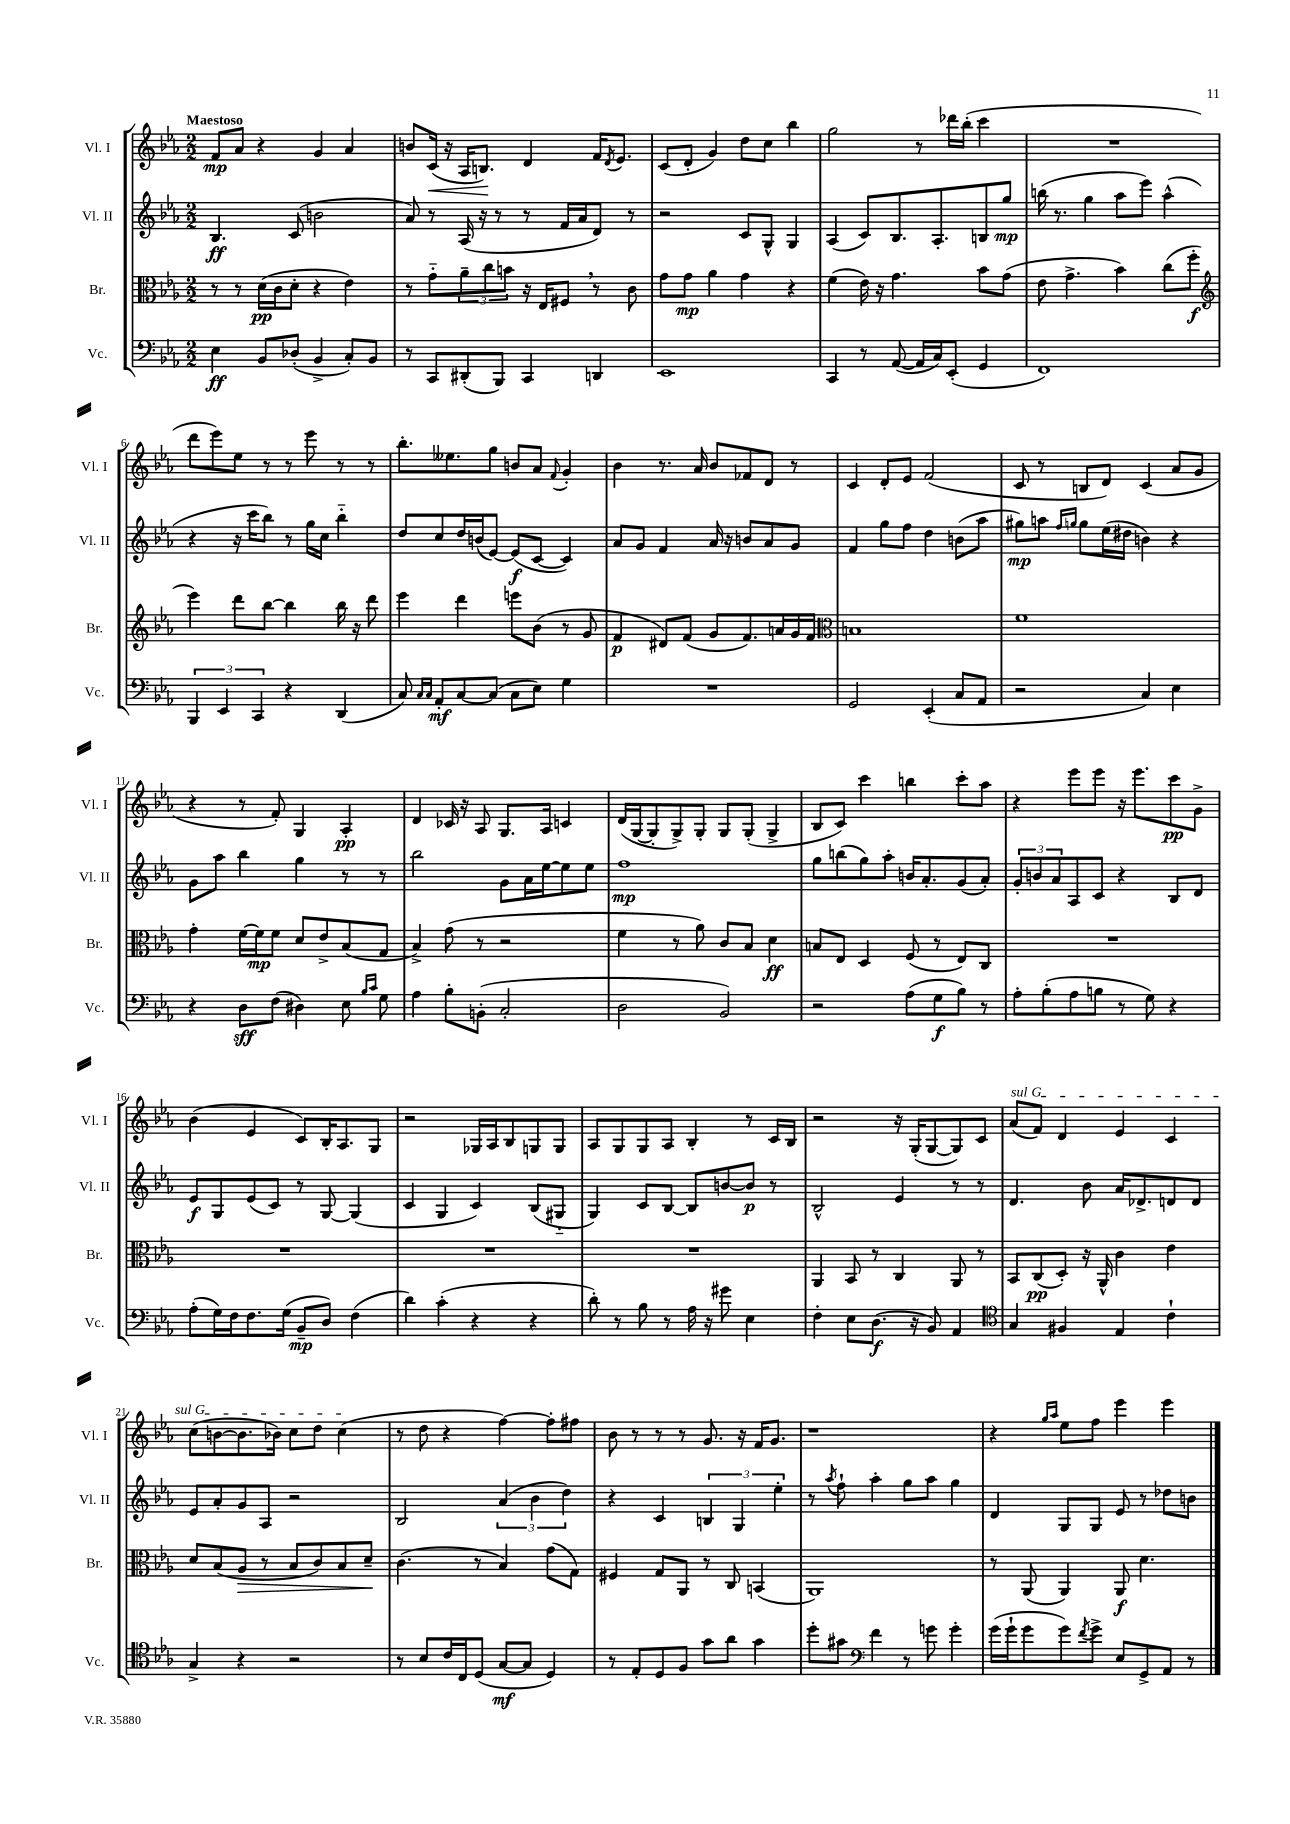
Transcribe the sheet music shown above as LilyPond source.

<<
\new StaffGroup <<
\new Staff = "s0" \with { instrumentName = "Vl. I" shortInstrumentName = "Vl. I" } {
    \clef treble \key ees \major \numericTimeSignature \time 2/2 \tempo "Maestoso"
    f'8\mp aes'8 r4 g'4 aes'4 |
    b'8 c'16\<( r16 aes16 b8.\!) d'4 f'16 \acciaccatura { d'8 } ees'8. |
    c'8( d'8-. g'4) d''8 c''8 bes''4 |
    g''2 r8 des'''16 bes''16-.( c'''4 |
    R1 |
    d'''8 ees'''8) ees''8 r8 r8 ees'''8 r8 r8 |
    bes''8.-. eeses''8. g''8 b'8 aes'8 \appoggiatura { f'8 } g'4-. |
    bes'4 r8. aes'16 bes'8 fes'8 d'8 r8 |
    c'4 d'8-. ees'8 f'2( |
    c'8 r8 b8 d'8) c'4( aes'8 g'8 |
    r4 r8 f'8-.) g4 aes4-.\pp |
    d'4 ces'16 r16 aes8 g8. aes16 c'4 |
    d'16( g16~ g8-. g8->) g8-. g8 g8-.( g4-> |
    bes8 c'8) c'''4 b''4 c'''8-. aes''8 |
    r4 ees'''8 ees'''8 r16 ees'''8. c'''8\pp g'8-> |
    bes'4( ees'4 c'8) bes16-. aes8. g8 |
    r2 ges16 aes16 bes8 g8 g8 |
    aes8 g8 g8 aes8 bes4-. r8 c'16 bes16 |
    r2 r16 g16-.( g8~ g8) c'8 |
    \once \override TextSpanner.bound-details.left.text = \markup { \italic "sul G" } aes'8\startTextSpan( f'8) d'4 ees'4 c'4 |
    c''8( b'8~ b'8. bes'16) c''8 d''8 c''4\stopTextSpan( |
    r8 d''8 r4 f''4~) f''8-. fis''8 |
    bes'8 r8 r8 r8 g'8. r16 f'16 g'8. |
    r1 |
    r4 \grace { g''16 aes''16 } ees''8 f''8 ees'''4 ees'''4 \bar "|." |
}
\new Staff = "s1" \with { instrumentName = "Vl. II" shortInstrumentName = "Vl. II" } {
    \clef treble \key ees \major \numericTimeSignature \time 2/2
    bes4.\ff c'8( b'2 |
    aes'8) r8 aes16( r16 r8 r8 f'16 aes'16 d'8) r8 |
    r2 c'8 g8-^ g4 |
    aes4( c'8) bes8. aes8.-. b8 g''8\mp |
    b''16( r8. g''4 aes''8 ees'''8) aes''4-^( |
    r4 r16 c'''16 bes''8) r8 g''16 c''16 bes''4-_ |
    d''8 c''8 d''16 b'16( ees'8~) ees'8\f( c'8~ c'4) |
    aes'8 g'8 f'4 aes'16 r16 b'8 aes'8 g'8 |
    f'4 g''8 f''8 d''4 b'8( aes''8 |
    gis''8\mp) a''8 \grace { f''16 g''16 } g''8 ees''16( dis''16 b'4) r4 |
    g'8 aes''8 bes''4 g''4 r8 r8 |
    bes''2 g'8 aes'16 ees''16~ ees''8 ees''8 |
    f''1\mp |
    g''8 b''8( g''8) aes''8-. b'16 aes'8.-. g'8( aes'8-.) |
    \tuplet 3/2 { g'8-. b'8 aes'8 } aes8 c'8 r4 bes8 d'8 |
    ees'8\f g8 ees'8( c'8) r8 g8~ g4( |
    c'4 g4 c'4) bes8( gis8-_ |
    g4) c'8 bes8~ bes8 b'8~ b'8\p r8 |
    bes2-^ ees'4 r8 r8 |
    d'4. bes'8 aes'16 des'8.-> d'8 d'8 |
    ees'8 aes'8-. g'8 aes8 r2 |
    bes2 \tuplet 3/2 { aes'4( bes'4 d''4) } |
    r4 c'4 \tuplet 3/2 { b4 g4 ees''4-. } |
    r8 \acciaccatura { aes''8 } f''8-! aes''4-. g''8 aes''8 g''4 |
    d'4 g8 g8 ees'8 r8 des''8 b'8 \bar "|." |
}
\new Staff = "s2" \with { instrumentName = "Br." shortInstrumentName = "Br." } {
    \clef alto \key ees \major \numericTimeSignature \time 2/2
    r8 r8 d'16\pp( c'16 d'8-. r4 ees'4) |
    r8 g'8-_ \tuplet 3/2 { aes'8-- c''8 b'8 } r16 ees16 fis8 \breathe r8 c'8 |
    g'8 g'8\mp aes'4 g'4 r4 |
    f'4( ees'16) r16 g'4. bes'8 g'8( |
    ees'8 g'4.-> bes'4) c''8( f''8-.\f |
    \clef treble ees'''4) d'''8 bes''8~ bes''4 bes''16 r16 d'''8 |
    ees'''4 d'''4 e'''8 bes'8( r8 g'8 |
    f'4\p dis'8) f'8( g'8 f'8.) a'16 g'16 f'16 |
    \clef alto b1 |
    f'1 |
    g'4-. f'16~ f'16\mp f'8 d'8 ees'8-> bes8( g8 |
    bes4->) g'8( r8 r2 |
    f'4 r8 aes'8) c'8 bes8 d'4\ff |
    b8 ees8 d4 f8( r8 ees8) c8 |
    R1 |
    R1 |
    R1 |
    R1 |
    aes,4 bes,8 r8 c4 aes,8 r8 |
    bes,8 c8\pp( d8-.) r16 aes,16-^ c'4 ees'4 |
    d'8 bes8( aes8\> r8 bes8 c'8) bes8 d'8--\! |
    c'4.( r8 bes4) g'8( g8) |
    fis4 g8 aes,8 r8 c8 b,4( |
    aes,1) |
    r8 aes,8( aes,4) aes,8\f d'4. \bar "|." |
}
\new Staff = "s3" \with { instrumentName = "Vc." shortInstrumentName = "Vc." } {
    \clef bass \key ees \major \numericTimeSignature \time 2/2
    ees4\ff bes,8 des8-.( bes,4-> c8-.) bes,8 |
    r8 c,8 dis,8-.( bes,,8) c,4 d,4 |
    ees,1 |
    c,4 r8 aes,8~( aes,16 c16) ees,8-.( g,4 |
    f,1) |
    \tuplet 3/2 { bes,,4 ees,4 c,4 } r4 d,4( |
    c8) \grace { c16 c16 } aes,8-.\mf c8~ c8( c8 ees8) g4 |
    R1 |
    g,2 ees,4-.( c8 aes,8 |
    r2 c4) ees4 |
    r4 d8\sff f8( dis4) ees8 \grace { bes16 c'16 } g8 |
    aes4 bes8-. b,8-.( c2-. |
    d2 bes,2) |
    r2 aes8( g8\f bes8) r8 |
    aes8-. bes8-.( aes8 b8 r8 g8) r4 |
    aes8-.( g16) f16 f8. g16( bes,8--\mp d8) f4( |
    d'4) c'4-.( r4 r4 |
    d'8-.) r8 bes8 r8 aes16 r16 gis'8 ees4 |
    f4-. ees8 d8.\f( r16 bes,8) aes,4 |
    \clef tenor g4 fis4 ees4 c'4-! |
    g4-> r4 r2 |
    r8 bes8 c'16 c16 d8( g8~\mf g8 d4) |
    r8 ees8-. d8 f8 g'8 aes'8 g'4 |
    d''8-. gis'8 \clef bass f'4 r8 g'8 g'4-. |
    g'16( g'16-! g'8 g'8) \acciaccatura { f'8 } g'8-> ees8 g,8-> aes,8 r8 \bar "|." |
}
>>
>>
